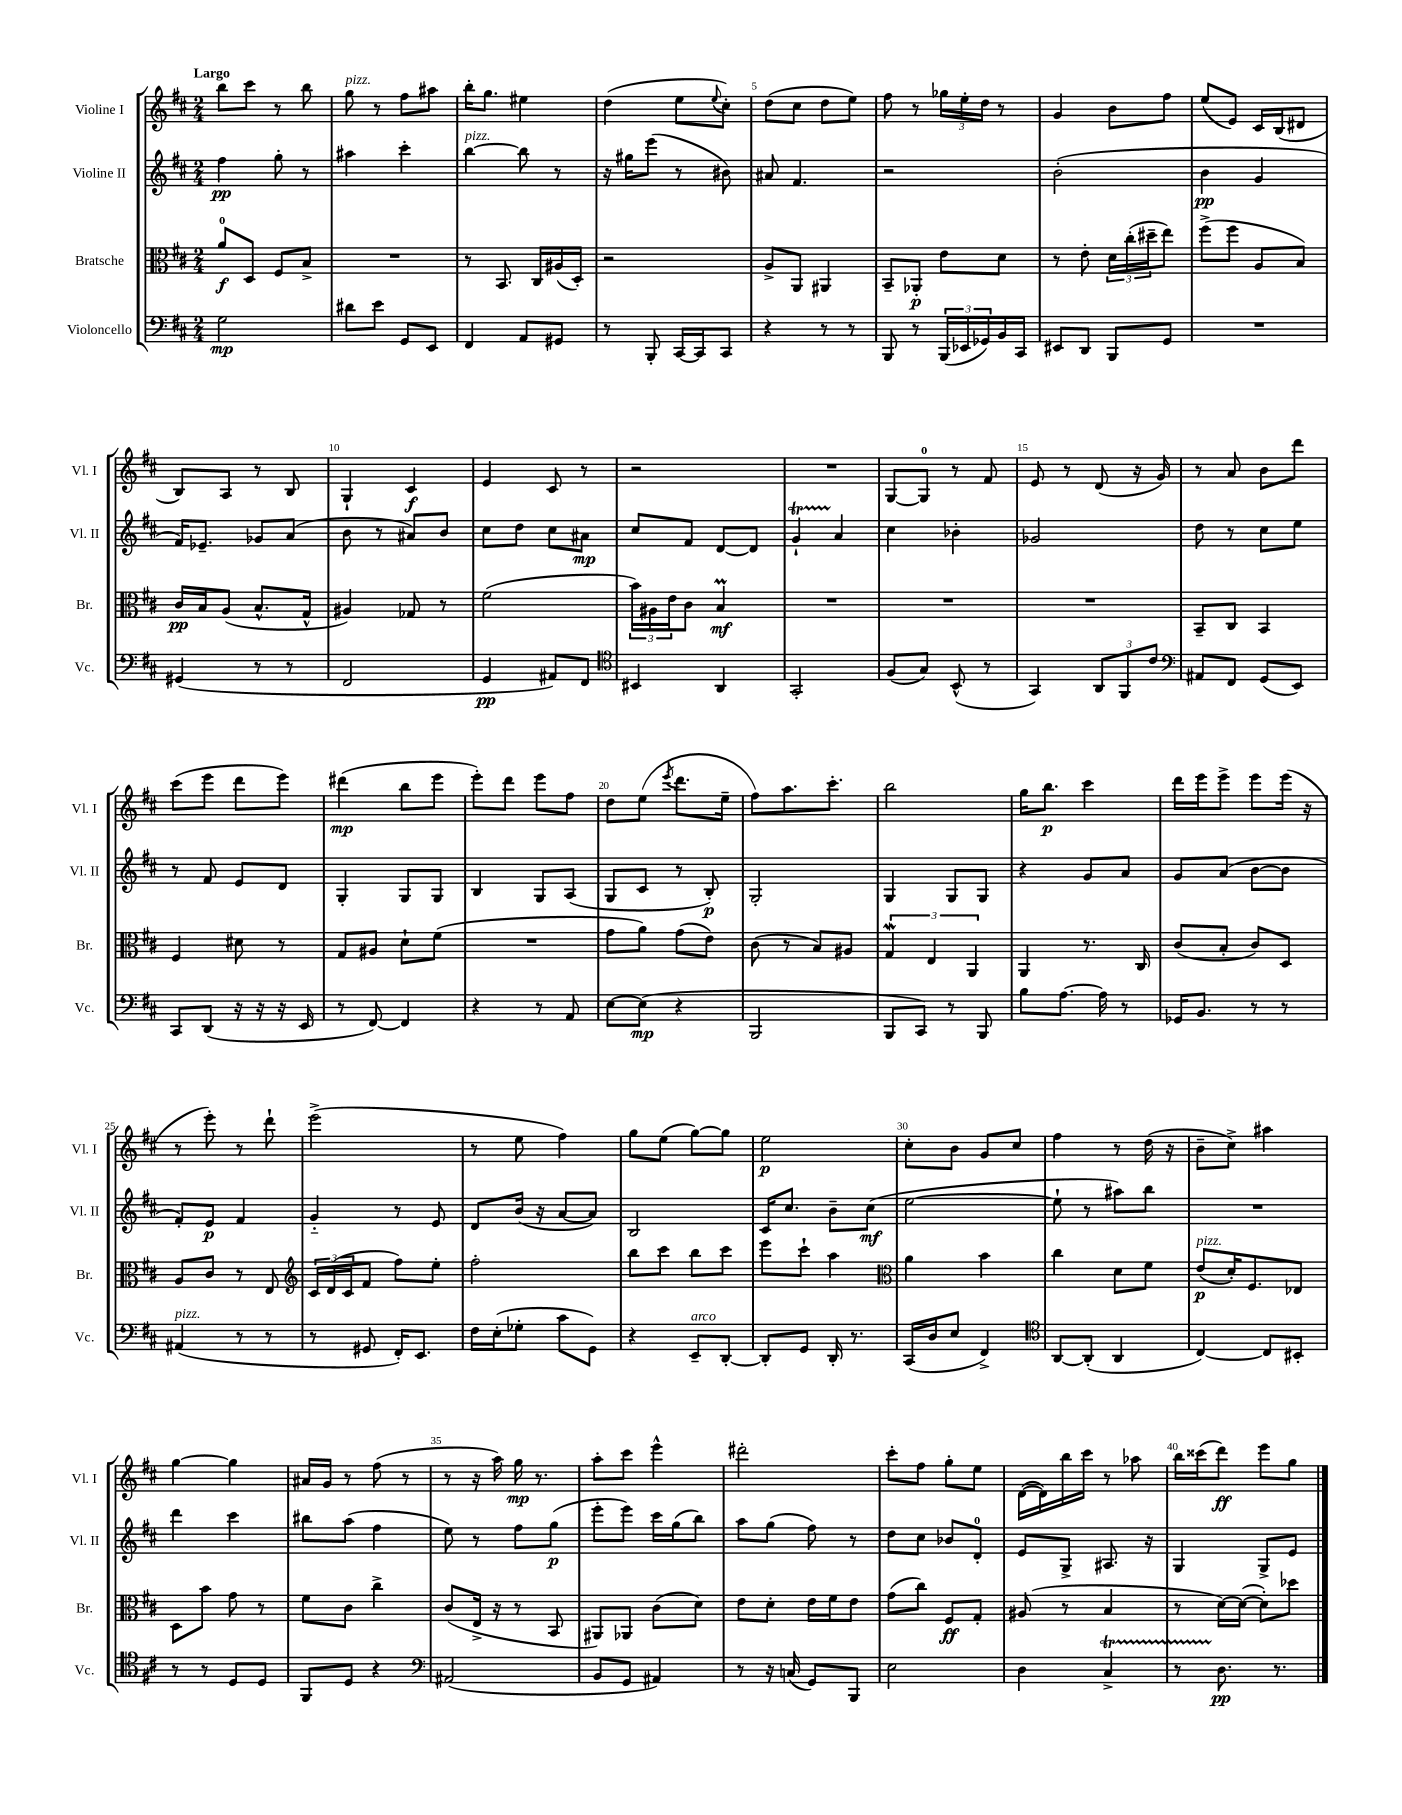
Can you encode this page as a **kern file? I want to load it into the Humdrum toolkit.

**kern	**kern	**kern	**kern
*staff4	*staff3	*staff2	*staff1
*clefF4	*clefC3	*clefG2	*clefG2
*k[f#c#]	*k[f#c#]	*k[f#c#]	*k[f#c#]
*M2/4	*M2/4	*M2/4	*M2/4
2G\	8a/L	4ff#\	8bb\L
.	8D/J	.	8ccc#\J
.	8F#/L	8gg'\	8r
.	8B^/J	8r	8bb\
=	=	=	=
8d#\L	2r	4aa#\	8gg\
8e\J	.	.	8r
8GG/L	.	4ccc#'\	8ff#\L
8EE/J	.	.	8aa#\J
=	=	=	=
4FF#/	8r	[4bb\	16bb'\LK
.	.	.	8.gg\J
.	8.BB/	.	.
8AA/L	.	8bb\]	4ee#\
.	16C#/LL	.	.
8GG#/J	(16A#/	8r	.
.	16D'/JJ)	.	.
=	=	=	=
8r	2r	16r	(4dd\
.	.	16gg#\LK	.
8BBB'/	.	(8eee\J	.
[16CC#/LL	.	8r	8ee\L
16CC#/]J	.	.	.
.	.	.	8qqee/
8CC#/J	.	8b#\)	8cc#'\J)
=	=	=	=
4r	8A^/L	8a#/	(8dd\L
.	8AA/J	4.f#/	8cc#\J
8r	4AA#/	.	8dd\L
8r	.	.	8ee\J)
=	=	=	=
8BBB/	8BB~/L	2r	8ff#\
8r	8AA-'/J	.	8r
(24BBB/LL	8e\L	.	24gg-\LL
24EE-/	.	.	24ee'\
24GG-/)	.	.	24dd\JJ
16BB/	8d\J	.	8r
16CC#/JJ	.	.	.
=	=	=	=
8EE#/L	8r	(2b'\	4g/
8DD/J	8e'\	.	.
8BBB/L	24d\LL	.	8b\L
.	(24cc#'\	.	.
.	24dd#~\J	.	.
8GG/J	8ee\J)	.	8ff#\J
=	=	=	=
2r	(8ff#^\L	4b\	(8ee/L
.	8ff#\J	.	8e/J)
.	8A/L	4g/	16c#/LL
.	.	.	(16B/J
.	8B/J)	.	8d#/J
=	=	=	=
(4GG#/	16c#/LL	16f#/LK)	8B/L)
.	16B/J	8.e-~/J	.
.	(8A/J	.	8A/J
8r	8.B^^/L	8g-/L	8r
8r	.	(8a/J	8B/
.	16G^^/Jk	.	.
=	=	=	=
2FF#/	4A#/)	8b\	4G`/
.	.	8r	.
.	8G-/	8a#/L)	4c#/
.	8r	8b/J	.
=	=	=	=
4GG/	(2f#\	8cc#\L	4e/
.	.	8dd\J	.
8AA#/L)	.	8cc#\L	8c#/
8FF#/J	.	8a#\J	8r
=	=	=	=
*clefC4	*	*	*
4BB#/	24b\LL)	8cc#/L	2r
.	24A#\	.	.
.	24e\J	.	.
.	8c#\J	8f#/J	.
4AA/	4B/	[8d/L	.
.	.	8d/]J	.
=	=	=	=
2GG'/	2r	4g`/	2r
.	.	4a/	.
=	=	=	=
(8F#/L	2r	4cc#\	[8G/L
8G/J)	.	.	8G/]J
(8BB^^/	.	4b-'\	8r
8r	.	.	8f#/
=	=	=	=
4GG/)	2r	2g-/	8e/
.	.	.	8r
12AA/L	.	.	(8d/
12FF#/	.	.	.
.	.	.	16r
12c#/J	.	.	.
.	.	.	16g/)
=	=	=	=
*clefF4	*	*	*
8AA#/L	8BB~/L	8dd\	8r
8FF#/J	8C#/J	8r	8a/
(8GG/L	4BB/	8cc#\L	8b\L
8EE/J)	.	8ee\J	8ddd\J
=	=	=	=
8CC#/L	4F#/	8r	(8ccc#\L
(8DD/J	.	8f#/	8eee\J
16r	8d#\	8e/L	8ddd\L
16r	.	.	.
16r	8r	8d/J	8eee\J)
16EE/	.	.	.
=	=	=	=
8r	8G/L	4G'/	(4ddd#\
[8FF#/)	8A#/J	.	.
4FF#/]	8d`\L	8G/L	8bb\L
.	(8f#\J	8G/J	8eee\J
=	=	=	=
4r	2r	4B/	8eee'\L)
.	.	.	8ddd\J
8r	.	8G/L	8eee\L
8AA/	.	(8A/J	8ff#\J
=	=	=	=
[8E\L	8g\L	8G/L	8dd\L
(8E\]J	8a\J)	8c#/J	(8ee\J
.	.	.	8qeee/
4r	(8g\L	8r	8.ddd\L
.	8e\J)	8B'/)	.
.	.	.	16ee~\Jk
=	=	=	=
2BBB/	(8c#\	2G'/	8ff#\L)
.	8r	.	8.aa\
.	8B/L)	.	.
.	.	.	8.ccc#'\J
.	8A#/J	.	.
=	=	=	=
8BBB/L	6G/	4G/	2bb\
8CC#/J)	.	.	.
.	6E/	.	.
8r	.	8G/L	.
.	6AA/	.	.
8BBB/	.	8G/J	.
=	=	=	=
8B\L	4AA/	4r	16gg\LK
.	.	.	8.bb\J
[8.A\J	.	.	.
.	8.r	8g/L	4ccc#\
16A\]	.	.	.
8r	.	8a/J	.
.	16C#/	.	.
=	=	=	=
16GG-/LK	(8c#/L	8g/L	16ddd\LL
8.BB/J	.	.	16eee\J
.	8B'/J	(8a/J	8eee^\J
8r	8c#/L)	[8b\L	8eee\L
8r	8D/J	8b\]J	(16eee\Jk
.	.	.	16r
=	=	=	=
(4AA#/	8A/L	8f#'/L)	8r
.	8c#/J	8e/J	8eee'\)
8r	8r	4f#/	8r
8r	8E/	.	8ddd`\
=	=	=	=
*	*clefG2	*	*
8r	24c#/LL	4g'~/	(2eee^\
.	(24d/	.	.
.	24c#/J	.	.
8GG#/	8f#/J	.	.
16FF#'/LK)	8ff#\L)	8r	.
8.EE/J	.	.	.
.	8ee'\J	8e/	.
=	=	=	=
16F#\LL	2ff#'\	8d/L	8r
(16E'\J	.	.	.
8G-'\J	.	(16b/Jk	8ee\
.	.	16r	.
8c#\L	.	[8a/L	4ff#\)
8GG\J)	.	8a/]J)	.
=	=	=	=
4r	8bb\L	2B/	8gg\L
.	8ccc#\J	.	(8ee\J
8EE~/L	8bb\L	.	[8gg\L)
[8DD'/J	8ccc#\J	.	8gg\]J
=	=	=	=
8DD'/]L	8eee\L	16c#/LK	2ee\
.	.	8.cc#/J	.
8GG/J	8ccc#`\J	.	.
16DD'/	4aa\	8b~\L	.
8.r	.	.	.
.	.	(8cc#\J	.
=	=	=	=
*	*clefC3	*	*
(16CC#/LL	4a\	[2ee\	8cc#'\L
16D/J	.	.	.
8E/J	.	.	8b\J
4FF#^/)	4b\	.	8g/L
.	.	.	8cc#/J
=	=	=	=
*clefC4	*	*	*
[8AA/L	4cc#\	8ee`\]	4ff#\
(8AA'/]J	.	8r	.
4AA/	8d\L	8aa#\L)	8r
.	8f#\J	8bb\J	(16dd\
.	.	.	16r
=	=	=	=
[4C#/)	(8e/L	2r	8b~\L
.	16d'/K)	.	8cc#^\J)
.	8.F#/	.	.
8C#/]L	.	.	4aa#\
8BB#'/J	8E-/J	.	.
=	=	=	=
8r	8D\L	4ddd\	[4gg\
8r	8b\J	.	.
8D/L	8g\	4ccc#\	4gg\]
8D/J	8r	.	.
=	=	=	=
8FF#/L	8f#\L	8bb#\L	16a#/LL
.	.	.	16g/JJ
8D/J	8c#\J	(8aa\J	8r
4r	4cc#^\	4ff#\	(8ff#\
.	.	.	8r
=	=	=	=
*clefF4	*	*	*
(2AA#/	(8c#/L	8ee\)	8r
.	16E^/Jk	8r	16r
.	16r	.	16aa\)
.	8r	8ff#\L	16gg\
.	.	.	8.r
.	8BB/	(8gg\J	.
=	=	=	=
8BB/L	8AA#/L)	8eee'\L	8aa'\L
8GG/J	8AA-/J	8eee\J)	8ccc#\J
4AA#/)	(8c#\L	16ccc#\LL	4eee^^\
.	.	(16gg\J	.
.	8d\J)	8bb\J)	.
=	=	=	=
8r	8e\L	8aa\L	2ddd#'\
16r	8d'\J	(8gg\J	.
(16C/	.	.	.
8GG/L)	16e\LL	8ff#\)	.
.	16f#\J	.	.
8BBB/J	8e\J	8r	.
=	=	=	=
2E\	(8g\L	8dd\L	8ccc#'\L
.	8cc#\J)	8cc#\J	8ff#\J
.	8F#/L	8b-/L	8gg'\L
.	8G'/J	8d'/J	8ee\J
=	=	=	=
4D\	(8A#/	8e/L	([16d\LL
.	.	.	16d\])
.	8r	8G^/J	16bb\
.	.	.	16ccc#\JJ
4C#^/	4B/	8.A#/	8r
.	.	.	8aa-\
.	.	16r	.
=	=	=	=
8r	8r	4G/	16bb\LL
.	.	.	(16ccc##\J
8.D\	[16d\LL)	.	8ddd\J)
.	(16d\_JJ	.	.
.	8d'\]L)	8G^/L	8eee\L
8.r	.	.	.
.	8dd-\J	8e/J	8gg\J
==	==	==	==
*-	*-	*-	*-
